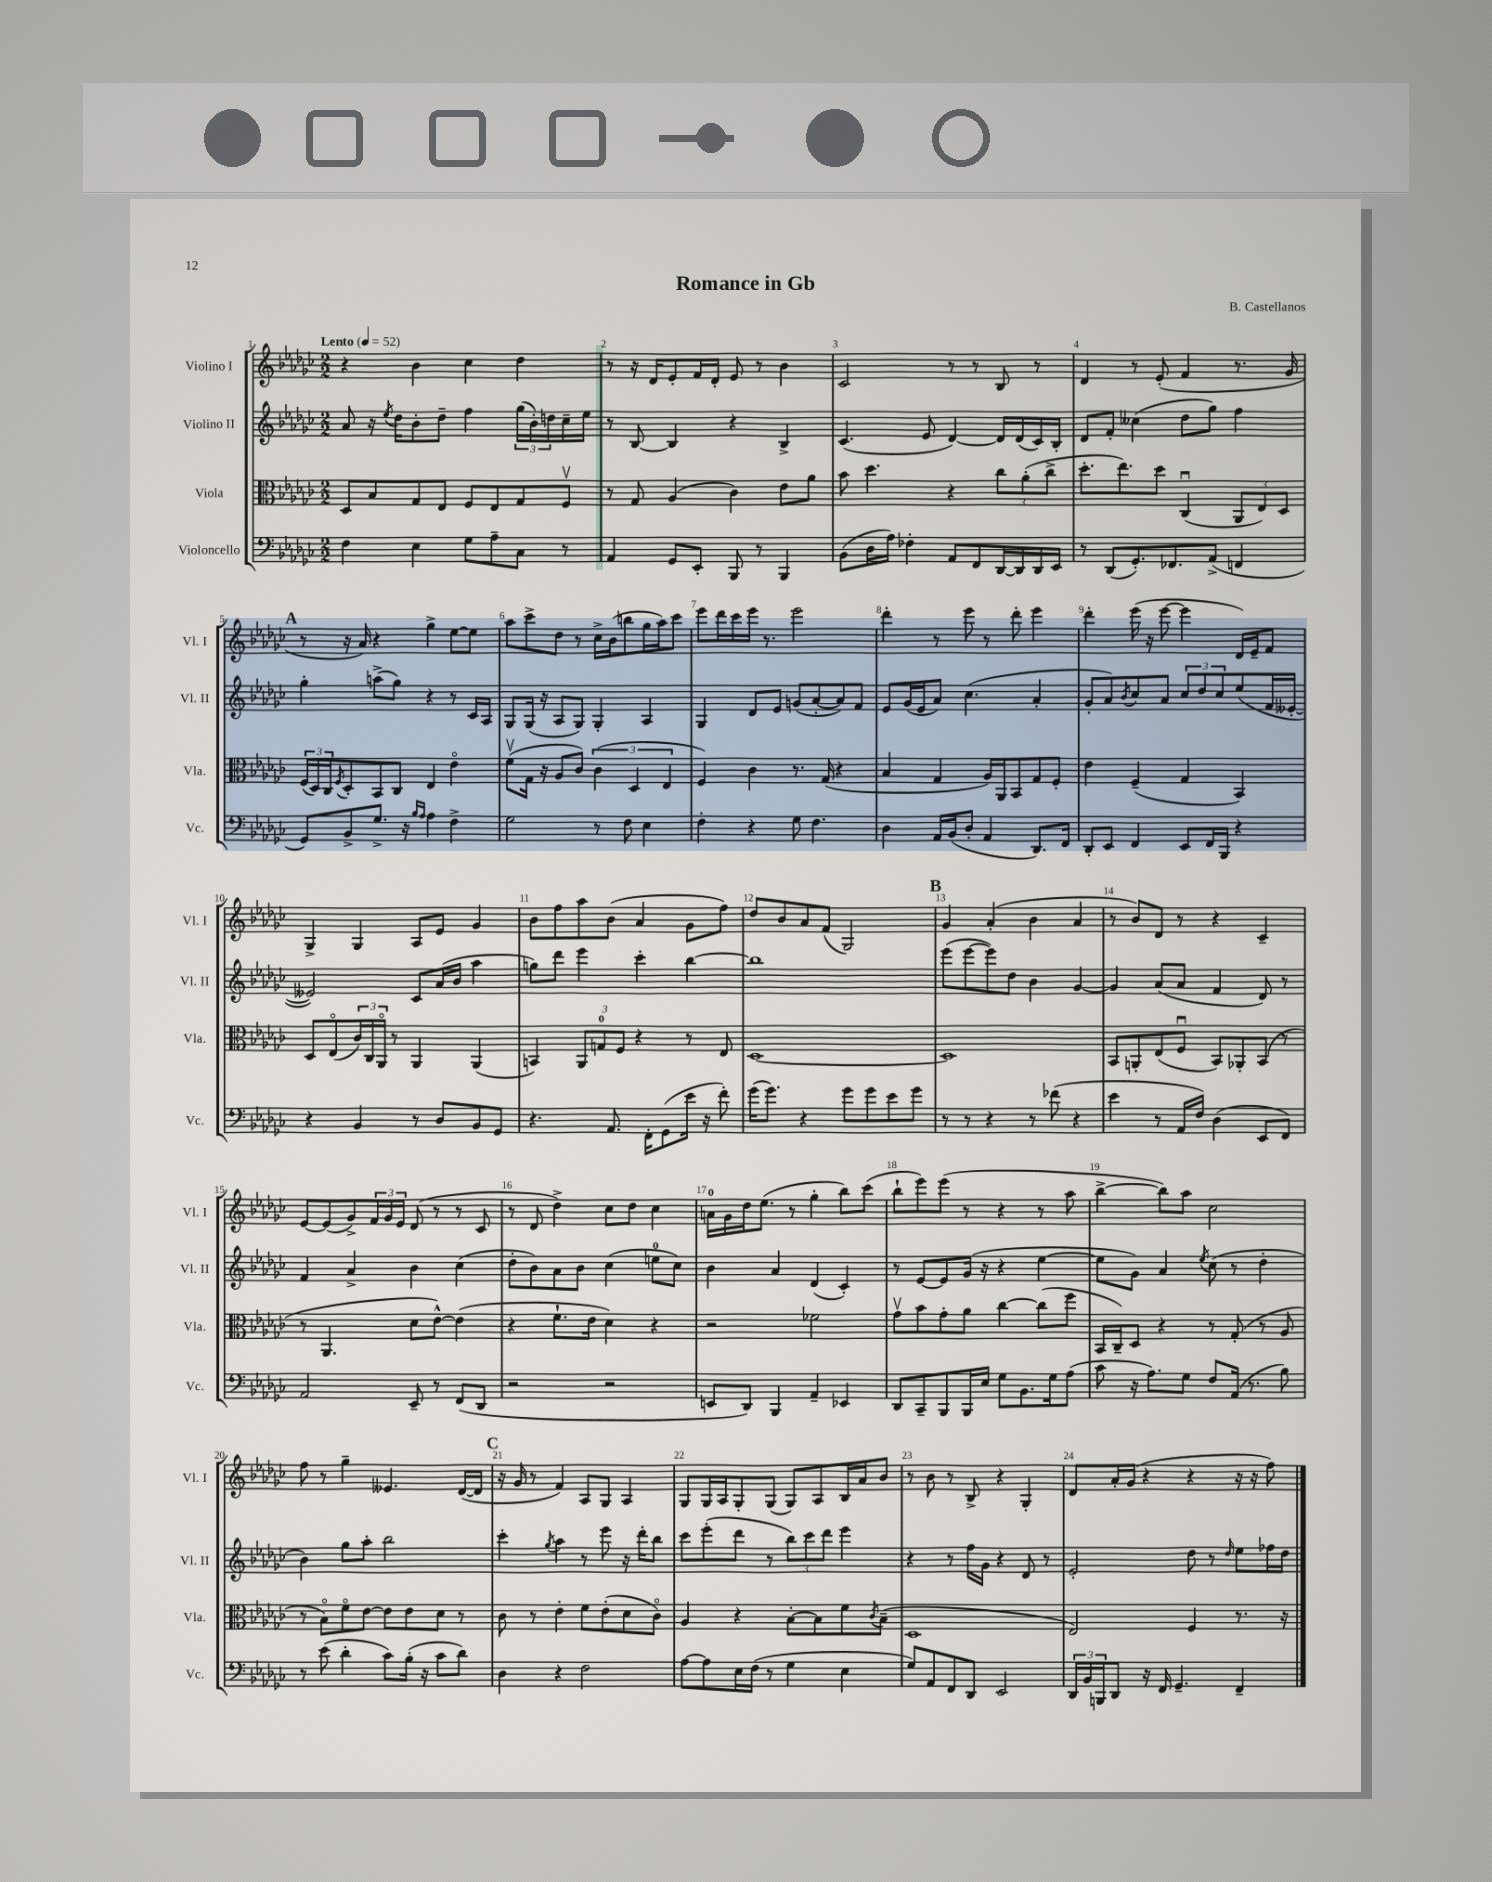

**kern	**kern	**kern	**kern
*part4	*part3	*part2	*part1
*staff4	*staff3	*staff2	*staff1
*I"Violoncello	*I"Viola	*I"Violino II	*I"Violino I
*I'Vc.	*I'Vla.	*I'Vl. II	*I'Vl. I
*clefF4	*clefC3	*clefG2	*clefG2
*k[b-e-a-d-g-c-]	*k[b-e-a-d-g-c-]	*k[b-e-a-d-g-c-]	*k[b-e-a-d-g-c-]
*M2/2	*M2/2	*M2/2	*M2/2
*MM52	*MM52	*MM52	*MM52
=1	=1	=1	=1
!	!	!	!LO:TX:a:B:t=Lento
4F\	8D-/L	8a-/	4r
.	8B-/	16r	.
.	.	8qee-/	.
.	.	16dd-\KL	.
4E-\	8G-/	8b-'\	4b-\
.	8E-/J	8dd-~\J	.
8G-\L	8F/L	4ff\	4cc-\
8A-~\	8E-/	.	.
8C-\J	8G-/	(24gg-\LL	4dd-\
.	.	24b-'\)	.
.	.	24ddn\	.
8r	8Fv/J	16cc-~\	.
.	.	16ee-\JJ	.
=2	=2	=2	=2
4AA-/	8r	8r	8r
.	8G-/	[8B-/	16r
.	.	.	16d-/KL
8GG-/L	(4A-/	4B-/]	8e-'/
8EE-'/J	.	.	16f/L
.	.	.	16d-'/JJ
8BBB-/	4c-\)	4r	8e-/
8r	.	.	8r
4BBB-/	8e-\L	4B-^/	4b-\
.	8a-\J	.	.
=3	=3	=3	=3
(8BB-\L	8b-\	(4.c-/	2c-/
16D-\L	4.dd-\	.	.
16A-\JJ)	.	.	.
4F-X'\	.	.	.
.	.	8e-/	.
8AA-/L	4r	[4d-/)	8r
8FF/	.	.	8r
[16DD-/L	12cc-\L	16d-/LL]	8B-/
16DD-/]	.	(16d-/	.
.	(12a-'\	.	.
16DD-/	.	16c-/)	8r
.	12cc-^\J	.	.
16EE-/JJ	.	16B-'/JJ	.
=4	=4	=4	=4
8r	8.dd-'\L	8d-/L	4d-/
(8DD-/L	.	8f'/J	.
.	8.ee-\)	.	.
8.GG-'/)	.	(4cc--X\	8r
.	8dd-\J	.	(8e-'/
8.FF-X/	.	.	.
.	(4C-u/	8dd-\L	4f/
(8AA-^/J	.	8gg-\J)	.
4FFn/	12AA-/L	4ff\	8.r
.	12E-/)	.	.
.	12D-/J	.	.
.	.	.	16g-/
!!LO:LB:g=z
!!LO:REH:place=s1:t=A
=5	=5	=5	=5
8GG-/L)	(24F/LL	4gg-'\	8r
.	24D-/)	.	.
.	24C-/J	.	.
.	8qF/	.	.
8BB-^/	8D-'/	.	16r
.	.	.	16a-/)
8.G-^/J	8BB-/	(8aan^\L	4r
.	8C-/J	8gg-\J)	.
16r	.	.	.
16qqB-/LL	.	.	.
16qqA-/JJ	.	.	.
4A-\	4E-/	4r	4gg-^\
4F^\	4e-\	8r	[8ee-\L
.	.	16c-/LL	8ee-\J]
.	.	16A-/JJ	.
=6	=6	=6	=6
2G-\	(8fv\L	8G-/L	8aa-\L
.	16G-\Jk	(16G-/Jk	8ccc-^\
.	16r	16r	.
.	8A-/L	8A-/L	8dd-\J
.	8c-/J)	8G-/J)	8r
8r	(6c-\	4G-'/	16cc-^\LL
.	.	.	(16b-\J
8F\	.	.	8bbn\
.	6D-/	.	.
4E-\	.	4A-/	16gg-\L
.	.	.	16aa-\J)
.	6E-/	.	.
.	.	.	8ccc-\J
=7	=7	=7	=7
4F'\	4F/)	4G-/	8eee-\L
.	.	.	16ddd-\L
.	.	.	16ccc-\
4r	4c-\	8d-/L	16eee-\JJ
.	.	.	8.r
.	.	8e-/J	.
8G-\	8.r	(8gn/L	2eee-\
4.F\	.	[8a-'/	.
.	(16G-/	.	.
.	4r	8a-/])	.
.	.	8f/J	.
=8	=8	=8	=8
4D-\	4B-/	8e-/L	4ddd-'\
.	.	(16g-/L	.
.	.	16e-/J	.
16AA-/LL	4G-/	8a-/J)	8r
(16BB-/J	.	.	.
8D-'/J	.	(4.cc-\	8eee-\
4AA-/	16A-/LL)	.	8r
.	16AA-/J	.	.
.	8BB-/	.	8ddd-'\
8.DD-/L)	8G-/	4a-'/	4eee-\
.	8F'/J	.	.
16FF/Jk	.	.	.
=9	=9	=9	=9
8DD-'/L	4e-\	8g-'/L	4ddd-'\
8EE-/J	.	8a-/)	.
.	.	8qb-/	.
4FF/	(4F~/	8cc-/	(16eee-\
.	.	.	16r
.	.	8a-/J	[8eee-\
8EE-/L	4G-/	12cc-/L	4eee-\]
.	.	12dd-/	.
16FF/L	.	.	.
.	.	12cc-/	.
16BBB-/JJ	.	.	.
4r	4BB-/)	(8ee-/	16d-/LL)
.	.	.	16e-~/J
.	.	16f/L	8f/J
.	.	[16e--X'/JJ	.
!!LO:LB:g=z
=10	=10	=10	=10
4r	8D-/L	2e--X/])	4G-^/
.	(8E-/	.	.
4BB-/	24c-/L)	.	4G-/
.	24C-/	.	.
.	24AA-/JJ	.	.
.	8r	.	.
8r	4AA-/	8c-/L	8A-/L
8D-/L	.	(16a-/L	8e-/J
.	.	16b-/JJ	.
8BB-/	(4AA-/	4aa-\	4g-/
8GG-/J	.	.	.
=11	=11	=11	=11
4.r	4BBn/)	8ggn\L)	8b-\L
.	.	8ddd-\J	8ff\
.	12AA-/L	4eee-\	8aa-\
.	12Gn/	.	.
8.AA-/	.	.	(8b-\J
.	12F/J	.	.
.	4r	4ccc-'\	4a-/
16FF'\KL	.	.	.
(8GG-\	.	.	.
16e-\Jk	8r	[4bb-\	8g-\L
16r	.	.	.
8f'\)	8E-/	.	8ff\J)
=12	=12	=12	=12
(16g-\KL	[1D-	1bb-]	8dd-/L
8.g-\J)	.	.	.
.	.	.	8b-/
4r	.	.	8a-/
.	.	.	(8f/J
8g-\L	.	.	2G-/)
8g-\	.	.	.
8e-\	.	.	.
8g-\J	.	.	.
!!LO:REH:place=s1:t=B
=13	=13	=13	=13
8r	1D-]	(8eee-\L	4g-/
8r	.	[8eee-\	.
4r	.	8eee-\])	(4a-'/
.	.	8dd-\J	.
8r	.	4b-\	4b-\
(8f-X\	.	.	.
4r	.	[4g-/	4a-/
=14	=14	=14	=14
4e-\	8BB-/L	4g-/]	8r
.	8AAn'/	.	8b-/L)
8r	(8E-/	(8a-/L	8d-/J
16AA-/LL	8Fu/J	8a-/J	8r
16F/JJ)	.	.	.
(4D-\	8BB-/L)	4f/	4r
.	8AA-X'/	.	.
8EE-/L	(8BB-/J	8d-/)	4c-~/
8FF/J)	8r	8r	.
!!LO:LB:g=z
=15	=15	=15	=15
2AA-/	8r	4f/	[8e-/L
.	4.AA-/	.	(8e-/]
.	.	4a-^/	8g-^/)
.	.	.	24f/L
.	.	.	24g-/
.	.	.	24e-/JJ
8EE-~/	8d-\L	4b-\	(8d-/
8r	[8e-^^\J)	.	8r
(8FF/L	(4e-\]	(4cc-\	8r
8DD-/J	.	.	8c-/
=16	=16	=16	=16
2r	4r	8dd-'\L	8r
.	.	8b-\)	8d-/
.	8.f`\L	8a-\	4dd-^\)
.	.	8b-\J	.
.	16e-\Jk	.	.
2r	4d-\)	(4cc-\	8cc-\L
.	.	.	8dd-\J
.	4r	8een\L	4cc-\
.	.	8cc-\J)	.
=17	=17	=17	=17
8EEn/L	2r	4b-\	16an\LL
.	.	.	16g-\
8DD-/J)	.	.	16dd-\J
.	.	.	(8.ee-\J
4BBB-/	.	4a-/	.
.	.	.	8r
4AA-~/	2f-X\	(4d-/	4gg-'\
4EE-X/	.	4c-'/)	8bb-\L)
.	.	.	(8ccc-\J
=18	=18	=18	=18
8DD-/L	8g-v\L	8r	8bb-`\L
8CC-~/	8b-\	[8e-/L	8eee-\)
8BBB-/	8g-'\	8e-/]	(8eee-\J
16BBB-/L	8a-\J	(16g-/Jk	8r
16E-/JJ	.	16r	.
8G-\L	[4cc-\	4r	4r
8.BB-\	.	.	.
.	(8cc-\L]	[4ee-\	8r
16G-\k	.	.	.
(8A-\J	8ff\J	.	8aa-\
=19	=19	=19	=19
8c-\	16BB-/LL	8ee-\L]	[4bb-^\
.	16C-~/J)	.	.
16r	8D-/J	8g-\J)	.
8.A-\L)	.	.	.
.	4r	4a-/	8bb-\L])
8G-\J	.	.	8aa-\J
.	.	8qee-/	.
8F/L	8r	(8cc-\	2cc-\
(16AA-/Jk	(8G-'/	8r	.
8.r	.	.	.
.	8r	4dd-'\	.
8B-\)	8A-/	.	.
!!LO:LB:g=z
=20	=20	=20	=20
8r	8r	4b-\)	8ff\
(8e-\	8B-\L)	.	8r
4d-'\	8f\	8gg-\L	4gg-~\
.	[8e-\J	8aa-'\J	.
8c-\L)	8e-\L]	2bb-\	4.e--X/
(16B-'\Jk	8e-\	.	.
16r	.	.	.
8c-\L	8d-\J	.	.
8d-\J)	8r	.	([16d-/LL
.	.	.	16d-/JJ]
!!LO:REH:place=s1:t=C
=21	=21	=21	=21
4D-\	8c-\	4ccc-'\	16r
.	.	.	16g-/
.	8r	.	8r
.	.	8qgg-/	.
4r	4e-'\	4aa-\	4f/)
2F\	8f\L	8r	8A-/L
.	(8e-'\	8eee-\	8G-/J
.	8d-\	16r	4A-/
.	.	16ddd-'\KL	.
.	8c-\J)	8bb-\J	.
=22	=22	=22	=22
[8A-\L	4A-/	8ccc-\L	8G-/L
8A-\]	.	(8eee-'\	16G-/L
.	.	.	16A-/J
16E-\L	4r	8ddd-\J	8G-'/
(16F\JJ	.	.	.
8r	.	8r	(8G-/J
4G-\	[8B-'\L	12bb-\L)	8G-/L)
.	.	12ccc-\	.
.	8B-\]	.	8A-/
.	.	12ddd-\J	.
4E-\	8f\	4eee-\	16B-/L
.	.	.	16a-/J
.	8qc-/	.	.
.	(8B-~\J	.	8b-/J
=23	=23	=23	=23
8G-/L)	1D-	4r	8r
8AA-/	.	.	8b-\
8FF/	.	8r	8r
8DD-/J	.	16ff\LL	8B-^/
.	.	16g-\JJ	.
2EE-/	.	4r	4r
.	.	8d-/	4G-'/
.	.	8r	.
=24	=24	=24	=24
24DD-/LL	2E-/)	2e-'/	8d-/L
24BB-/	.	.	.
24BBBn/J	.	.	.
8DD-/J	.	.	16a-'/L
.	.	.	(16g-/JJ
16r	.	.	4r
16FF/	.	.	.
4.GG-~/	.	.	.
.	4F/	8dd-\	4r
.	.	8r	.
.	.	16qqdd-/	.
4FF~/	8.r	8ee-\L	16r
.	.	.	16r
.	.	16ff-X\L	8ff\)
.	16r	16dd-\JJ	.
==	==	==	==
*-	*-	*-	*-
